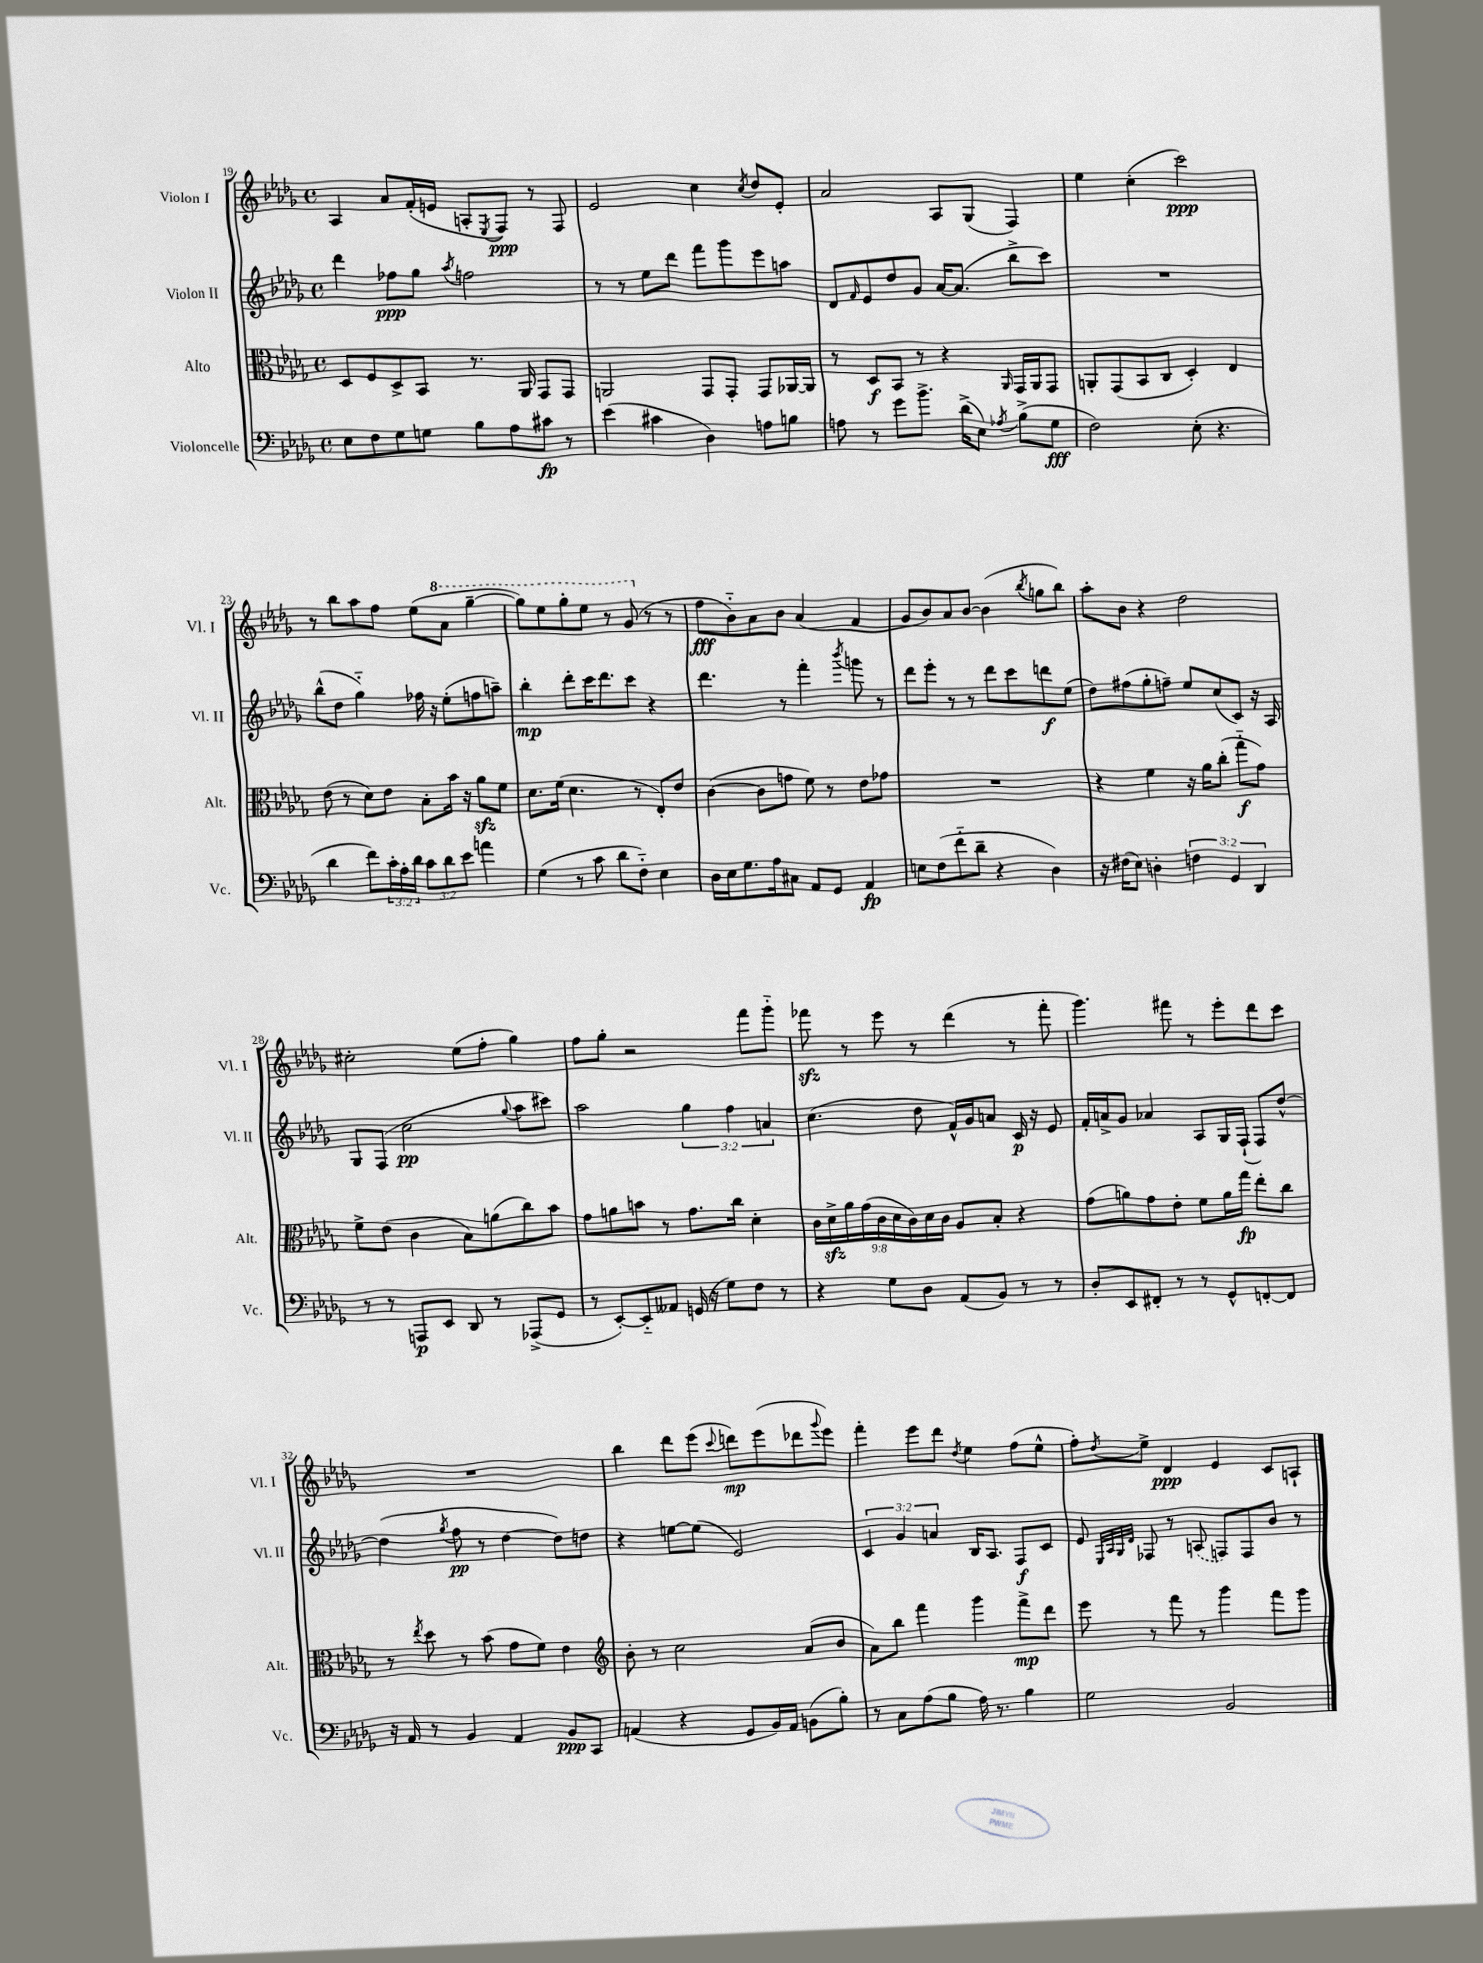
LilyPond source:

<<
\new StaffGroup <<
\new Staff = "s0" \with { instrumentName = "Violon I" shortInstrumentName = "Vl. I" } {
    \clef treble \key des \major \defaultTimeSignature \time 4/4
    aes4 aes'8 f'16-.( e'16 a8-. \acciaccatura { ees8 } f8\ppp) r8 f8 |
    ees'2 c''4 \acciaccatura { c''8 } des''8 ees'8-. |
    aes'2 aes8 ges8( f4) |
    ees''4 c''4-.( c'''2\ppp) |
    r8 bes''8 aes''8 f''8 ees''8( \ottava #1 aes''8 ges'''4~-- |
    ges'''8) ees'''8 ges'''8-. ees'''8 r8 ges''8( \ottava #0 r8 r8 |
    f''8\fff bes'8-_) aes'8 bes'8 aes'4( f'4 |
    ges'8 bes'8) aes'8 bes'8~ bes'4( \acciaccatura { bes''8 } g''8 bes''8) |
    aes''8-. bes'8 r4 des''2 |
    cis''2-. ees''8( f''8-. ges''4) |
    f''8 ges''8-. r2 f'''8 ges'''8-_ |
    fes'''8\sfz r8 ees'''8 r8 des'''4( r8 fes'''8-. |
    ges'''4.) fis'''8 r8 ees'''8-. des'''8 c'''8 |
    R1 |
    bes''4 des'''8 ees'''8( \appoggiatura { c'''8 } d'''8\mp) ees'''8( des'''8 \appoggiatura { ges'''8 } ees'''8) |
    f'''4-. ees'''8 des'''8 \acciaccatura { des''8 } ees''4 f''8( ees''8-^ |
    f''8-.) \acciaccatura { des''8 } ees''8-> des'4\ppp ees'4 c'8 a8-! \bar "|." |
}
\new Staff = "s1" \with { instrumentName = "Violon II" shortInstrumentName = "Vl. II" } {
    \clef treble \key des \major \defaultTimeSignature \time 4/4 \override Staff.TupletNumber.text = #tuplet-number::calc-fraction-text
    des'''4 fes''8\ppp ges''8 \acciaccatura { aes''8 } f''2 |
    r8 r8 ees''8 des'''8 f'''8 ges'''8 ees'''8 a''8 |
    des'8 \grace { f'16 } ees'8 des''8 ges'8 aes'16~ aes'8.( bes''8-> c'''8) |
    R1 |
    bes''8-^( des''8 ges''4-_) fes''16 r16 ees''8-.( f''8 a''8--) |
    bes''4-.\mp des'''8-. c'''16 des'''8. c'''8 r4 |
    des'''4. r8 f'''4-. \acciaccatura { bes'''8 } g'''8 r8 |
    des'''8 ees'''8-. r8 r8 des'''8 c'''8 d'''8\f ees''8( |
    des''8) fis''8( ges''8-. f''8--) ees''8 c''8( c'8) r16 aes16 |
    ges8 f8( c''2\pp \appoggiatura { ges''8 } aes''8 cis'''8) |
    aes''2 \tuplet 3/2 { ges''4 f''4 a'4 } |
    c''4.( des''8 f'16-^) ges'16 a'8 c'16\p r16 ees'8 |
    f'16-. a'16-> ges'8 aes'4 aes8 ges16 f16-!( f8) des''8~-^ |
    des''4( \acciaccatura { ges''8 } f''8\pp r8 des''4~ des''8) d''8 |
    r4 e''8~ e''8( ees'2) |
    \tuplet 3/2 { c'4 ges'4 a'4 } bes16 aes8. f8\f c'8 |
    ees'8 \grace { ees32 aes32 ges32 des'32 } fes8 r8 \once \slurDashed a8( f8) f8 bes'8 r8 \bar "|." |
}
\new Staff = "s2" \with { instrumentName = "Alto" shortInstrumentName = "Alt." } {
    \clef alto \key des \major \defaultTimeSignature \time 4/4 \override Staff.TupletNumber.text = #tuplet-number::calc-fraction-text
    des8 f8 des8-> bes,8 r8. aes,16 ges,8 ges,8 |
    a,2 ges,8 ges,8-. ges,8 aes,16~ aes,16 |
    r8 des8\f bes,8 r8 r4 \grace { aes,16 } ges,16 aes,16 ges,8 |
    a,8-. ges,8( bes,8 c8 des4-.) ees4 |
    ees'8( r8 des'8) ees'8 bes8-. bes'16 r16 aes'8\sfz f'8 |
    des'8. f'16( des'4. r8 ees8-.) ees'8 |
    c'4~( c'8 g'8 f'8) r8 ees'8 ges'8 |
    R1 |
    r4 f'4 r16 aes'16 c''8-.( ges''8-_\f ges'8) |
    f'8-> ees'8( c'4 bes8) a'8( c''8) bes'8 |
    ges'8 a'8 b'8 r8 ges'8. c''16 des'4-. |
    \tuplet 9/8 { c'16 des'16->\sfz aes'16 ges'16( c'16 des'16 c'16) des'16 c'16 } aes8 bes8-. r4 |
    ges'8( a'8) ges'8 ees'8-. f'8 a'16 ges''16\fp ees''8-. c''8 |
    r8 \acciaccatura { ees''8 } des''8 r8 bes'8( ges'8 f'8) ees'4 |
    \clef treble bes'8-. r8 c''2 aes'8( bes'8 |
    aes'8) bes''8 f'''4 ges'''4 f'''8->\mp des'''8 |
    ees'''8 r8 f'''8 r8 ges'''4 f'''8 ges'''8 \bar "|." |
}
\new Staff = "s3" \with { instrumentName = "Violoncelle" shortInstrumentName = "Vc." } {
    \clef bass \key des \major \defaultTimeSignature \time 4/4 \override Staff.TupletNumber.text = #tuplet-number::calc-fraction-text
    ees8 f8 ges8 g8 bes8 aes8 cis'8\fp r8 |
    ees'4( cis'4 des4) a8 b8 |
    a8 r8 ges'8 bes'8.-> des'16->( ees8) \acciaccatura { aes8 } bes8->( ges8\fff |
    f2) ees8-.( r4. |
    des'4 f'8) \tuplet 3/2 { c'16-. aes16-. des'16 } \tuplet 3/2 { c'8 des'8 ees'8 } a'4 |
    ges4( r8 c'8 des'8 f8-_) ees4 |
    des16 ees16 ges8. aes16 cis8 aes,8 ges,8 aes,4\fp |
    e8 f8( f'8-_ des'8-- r4 des4) |
    r16 fis16( ees8) d4-. \tuplet 3/2 { f4 ges,4 des,4 } |
    r8 r8 a,,8\p ees,8 des,8 r8 aes,,8->( ges,8 |
    r8 ees,8~-.) ees,8-_ aeses,8 g,16( r16 ges8) f8 r8 |
    r4 ges8 des8 aes,8( bes,8) r8 r8 |
    des8-. ees,8 fis,8-. r8 r8 ges,8-^ f,8~-. f,8 |
    r16 aes,16 r8 bes,4 aes,4 bes,8\ppp c,8 |
    a,4( r4 ges,8 bes,16) a,16 b,8( bes8-.) |
    r8 c8 aes8( bes8 aes16) r8. bes4 |
    ges2 bes,2 \bar "|." |
}
>>
>>
\layout { \context { \Score currentBarNumber = #19 } }
